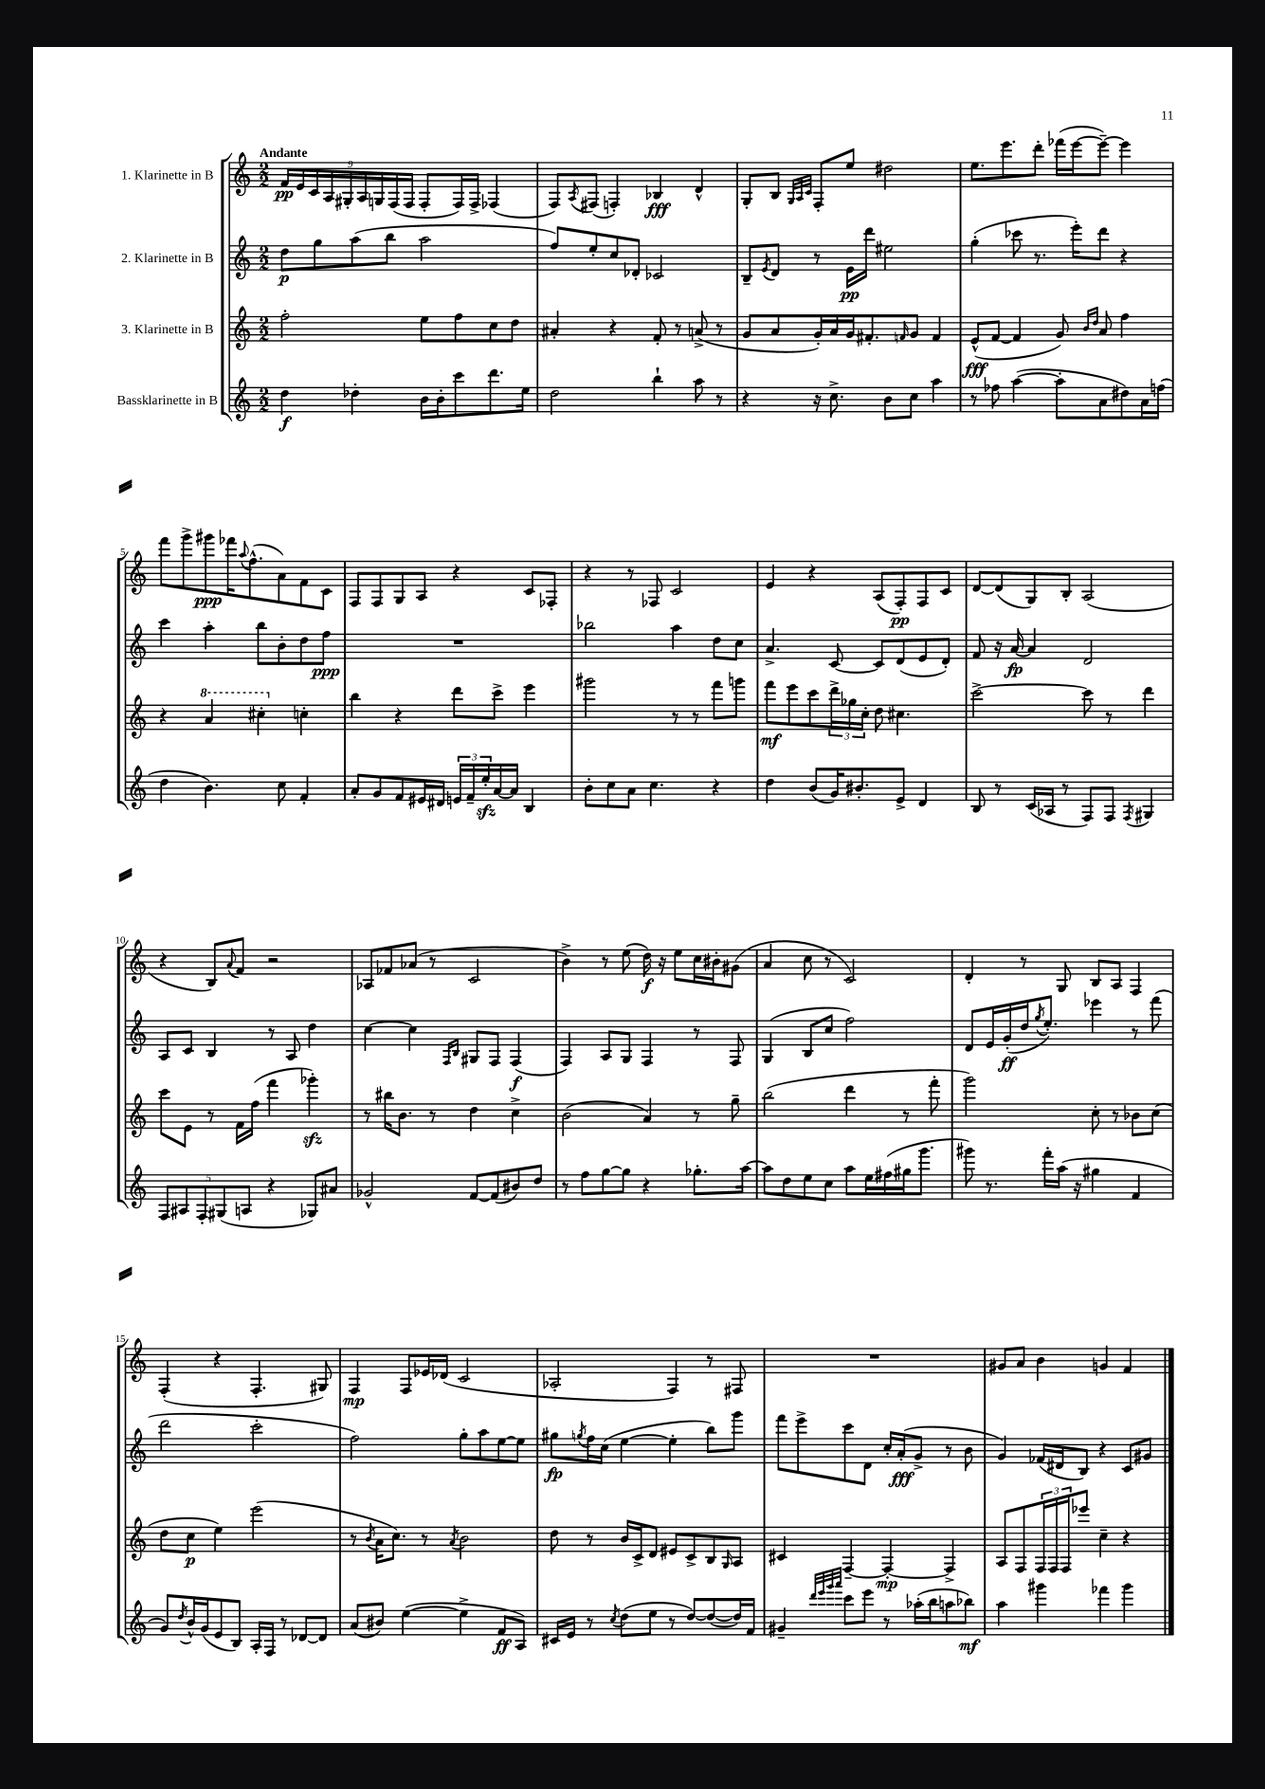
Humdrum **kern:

**kern	**kern	**kern	**kern
*staff4	*staff3	*staff2	*staff1
*clefG2	*clefG2	*clefG2	*clefG2
*k[]	*k[]	*k[]	*k[]
*M2/2	*M2/2	*M2/2	*M2/2
4dd\	2ff'\	8dd\L	18f/LL
.	.	.	18e/
.	.	.	18c/
.	.	8gg\	.
.	.	.	18A/
.	.	.	18G#'/
4dd-'\	.	(8aa\	.
.	.	.	18A/
.	.	.	18G/
.	.	8bb\J	.
.	.	.	(18F/
.	.	.	18F/JJ
16b\LL	8ee\L	2aa\	8F'/L
16b'\J	.	.	.
8ccc\	8ff\	.	16F/L)
.	.	.	16F^/JJ
8.ddd\	8cc\	.	(4F-/
.	8dd\J	.	.
16ee\Jk	.	.	.
=	=	=	=
2dd\	4a#'/	8ff/L)	8F/L)
.	.	.	8qA/
.	.	8ee'/	(8F#/J
.	4r	8cc/	4F'/)
.	.	8d-'/J	.
4bb`\	8f'/	2c-/	4B-/
.	8r	.	.
8aa\	(8a^/	.	4d^^/
8r	8r	.	.
=	=	=	=
4r	8g/L	8B~/L	8G'/L
.	.	8qe/	.
.	8a/	8d/J	8B/J
.	.	.	32qqG/LLL
.	.	.	32qqA/
.	.	.	32qqc/JJJ
16r	16g'/L)	8r	8F'/L
8.cc^\	16a/	.	.
.	16g/J	16e\LL	8ee/J
.	8.f#'/	16ddd\JJ	.
8b\L	.	2ee#\	2dd#\
.	16qqf/	.	.
8cc\J	8g/J	.	.
4aa\	4f/	.	.
=	=	=	=
8r	(8e^^/L	(4gg'\	8.ee\L
8ff-\	[8f/J	.	.
.	.	.	8.eee\
([4aa\	4f/]	8ccc-\	.
.	.	8.r	8ddd'\J
8aa'\]L	8g/)	.	(16fff-\LL
.	.	16eee'\LK)	[16eee\J
.	16qqb/LL	.	.
.	16qqdd/JJ	.	.
8a\	8a/	8ddd\J	8eee~\_J)
8dd#\)	4ff\	4r	4eee\]
16a\L	.	.	.
(16ff\JJ	.	.	.
=	=	=	=
4dd\	4r	4ccc\	8fff\L
.	.	.	8ggg^\
4.b\)	4aa/	4aa'\	8ggg#\
.	.	.	16fff-\K
.	.	.	8qqaa/
.	.	.	(8.ff^^\
.	4ccc#'\	8bb\L	.
8cc\	.	8b'\	8a\)
4f'/	4cc'\	8dd\	8f\
.	.	8ff\J	8c\J
=	=	=	=
8a'/L	4bb\	1r	8F/L
8g/	.	.	8F/
8f/	4r	.	8G/
16e#/L	.	.	8A/J
16d#/JJ	.	.	.
24e/LL	8ddd\L	.	4r
24f~/	.	.	.
24ee'/	.	.	.
[16a/	8ccc^\J	.	.
16a/]JJ	.	.	.
4B/	4eee\	.	8c/L
.	.	.	8F-'/J
=	=	=	=
8b'\L	2ggg#\	2bb-\	4r
8cc\	.	.	.
8a\J	.	.	8r
4.cc\	.	.	8F-/
.	8r	4aa\	2c/
.	8r	.	.
4r	8fff\L	8dd\L	.
.	8ggg\J	8cc\J	.
=	=	=	=
4dd\	8fff\L	4.a^/	4e/
.	8eee\	.	.
(8b/L	8ccc\	.	4r
16g/K)	24ddd^\L	[8c/	.
.	24gg-\	.	.
8.b#'/	.	.	.
.	24cc'\JJ	.	.
.	8dd\	8c/]L	(8A/L
8e^/J	4.cc#\	(8d/	8F'/)
4d/	.	8e/	8F/
.	.	8d'/J)	8c/J
=	=	=	=
8B/	[2ccc^\	8f/	[8d/L
8r	.	16r	(8d/]
.	.	[16a/	.
(16c/LL	.	4a/]	8G/)
16A-/JJ	.	.	.
8r	.	.	8B'/J
8F/L)	8ccc\]	2d/	(2A/
8F/J	8r	.	.
8qF/	.	.	.
4G#/	4ddd\	.	.
=	=	=	=
10F/L	8ccc\L	8A/L	4r
10A#/	.	.	.
.	8e\J	8c/J	.
10F'/	.	.	.
.	8r	4B/	8B/L)
(10G#/	.	.	.
.	.	.	8qqa/
.	16f\LL	.	8f/J
10A/J	.	.	.
.	(16ff\JJ	.	.
4r	4fff\	8r	2r
.	.	8A/	.
8G-/L)	4ggg-'\)	4dd\	.
8a#/J	.	.	.
=	=	=	=
2g-^^/	8r	[4cc\	8A-/L
.	16bb#\LK	.	8f-/
.	8.b\J	.	.
.	.	4cc\]	(8a-/J
.	8r	.	8r
.	.	16qqF/LL	.
.	.	16qqB/JJ	.
[8f/L	4dd\	8G#/L	2c/
(8f/]	.	8F/J	.
8b#/)	4cc^\	(4F/	.
8dd/J	.	.	.
=	=	=	=
8r	(2b\	4F/)	4b^\)
8ff\L	.	.	.
[8gg\	.	8A/L	8r
8gg\]J	.	8G/J	(8ee\
4r	4a/)	4F/	16dd\)
.	.	.	16r
.	.	.	8ee\L
8.gg-'\L	8r	8r	16cc\L
.	.	.	16b#'\J
.	8gg~\	8F/	(8g#\J
[16aa\Jk	.	.	.
=	=	=	=
8aa\]L	(2bb\	(4G/	4a/
8dd\	.	.	.
8ee\	.	8B/L	8cc\
8cc\J	.	8cc/J	8r
8aa\L	4ddd\	2ff\)	2c/)
16ee\L	.	.	.
(16ff#\	.	.	.
16gg#\J	8r	.	.
8.ggg\J	.	.	.
.	8fff'\	.	.
=	=	=	=
8ggg#\)	2ggg\)	8d/L	4d'/
8.r	.	16e/L	.
.	.	(16g'/	.
.	.	16dd/J	8r
.	.	8qgg/	.
16fff'\LL	.	8.ee'/J)	.
(16aa\JJ	.	.	8G/
16r	.	.	.
4gg#\	8cc'\	4eee-\	8B/L
.	8r	.	8A/J
4f/	8b-\L	8r	4F/
.	(8cc\J	(8fff\	.
=	=	=	=
8g/L)	8dd\L	2ddd\	(4F'/
8qdd/	.	.	.
16b^^/L	8cc\J	.	.
(16g/J	.	.	.
8e/	4ee\)	.	4r
8B/J)	.	.	.
16A'/LL	(2eee\	2ccc'\	4.F'/
16F/JJ	.	.	.
8r	.	.	.
[8d-/L	.	.	.
8d-/]J	.	.	8G#/)
=	=	=	=
(8a/L	8r	2ff\)	4F/
.	8qb/	.	.
8b#/J)	16a\LK	.	.
.	8.cc\J)	.	.
([4ee\	.	.	8F/L
.	8r	.	16e-/L
.	.	.	(16d-/JJ
.	8qa/	.	.
4ee^\]	2b\	8gg'\L	2c/
.	.	8aa\	.
8f/L	.	[8ee\	.
8A/J)	.	8ee\]J	.
=	=	=	=
16c#/LL	8dd\	8gg#\L	2A-'/
16e/JJ	.	.	.
.	.	8qgg/	.
8r	8r	16ff\L	.
.	.	(16cc\JJ	.
8qcc/	.	.	.
(8dd\L	16b/LL	[4ee\	.
.	16c^/J	.	.
8ee\J	8d/J	.	.
8r	8e#/L	4ee'\]	4F/)
[8dd/L)	8c^/	.	.
(8dd/_	8B/	8bb\L)	8r
.	16qqG/	.	.
16dd/]L)	8A/J	8ggg\J	8F#/
16f/JJ	.	.	.
=	=	=	=
4g#~/	4c#/	8fff\L	1r
.	.	8eee^\	.
32qqddd/LLL	.	.	.
32qqeee/	.	.	.
32qqggg/	.	.	.
32qqaaa/JJJ	.	.	.
8ccc\L	[4F~/	8ccc\	.
8eee\J	.	8d\J	.
8r	4F'/_	16cc'/LL	.
.	.	(16a'/J	.
(16aa-'\LL	.	8g^/J	.
16bb\J	.	.	.
8aa\	4F^/]	8r	.
8bb-\J)	.	8b\	.
=	=	=	=
4aa\	8A/L	4g/)	8g#/L
.	8F/	.	8a/J
4ggg#\	24F/L	(16f-/LL	4b\
.	24F/	.	.
.	.	16d#/J	.
.	24F/J	.	.
.	8eee-/J	8B/J)	.
4fff-\	4cc~\	4r	4g/
4ggg#\	4r	8c/L	4f/
.	.	8g#/J	.
==	==	==	==
*-	*-	*-	*-
